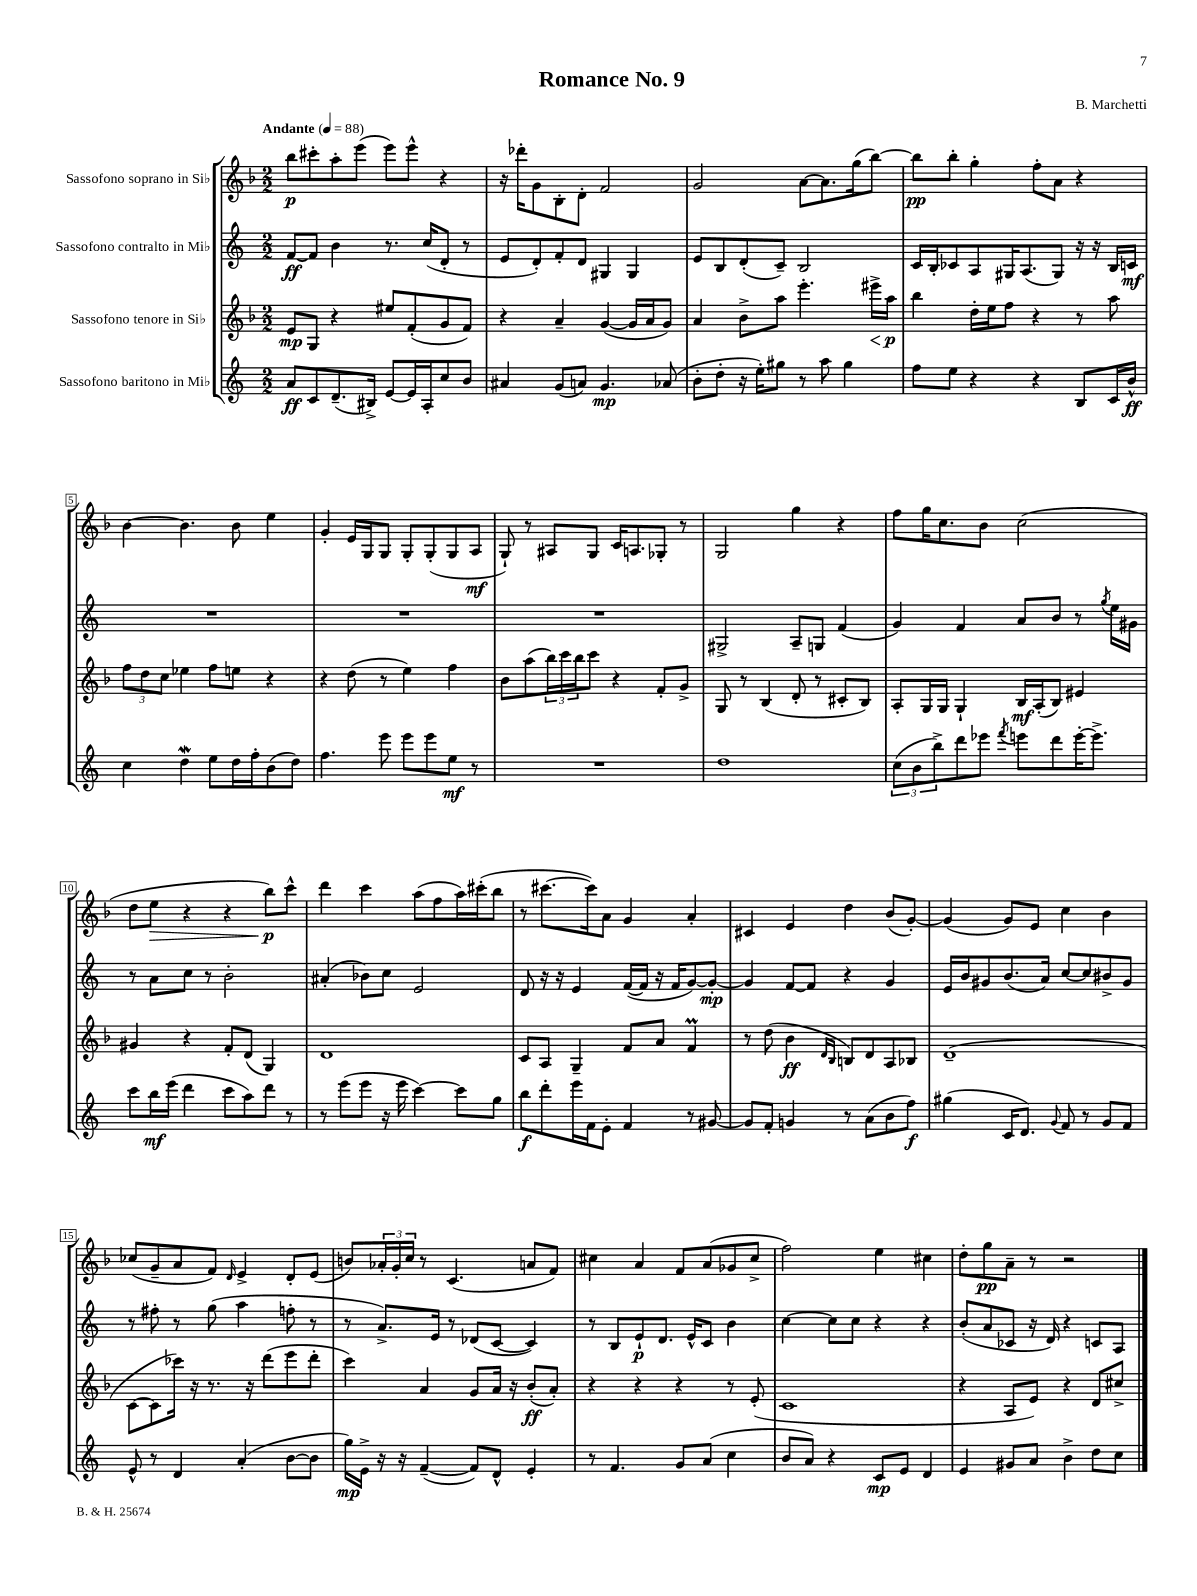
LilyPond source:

\header { title = "Romance No. 9" composer = "B. Marchetti" }
<<
\new StaffGroup <<
\new Staff = "s0" \with { instrumentName = "Sassofono soprano in Sib" } {
    \clef treble \key f \major \numericTimeSignature \time 2/2 \tempo "Andante" 4 = 88
    bes''8\p cis'''8-. a''8-. e'''8( e'''8) e'''8-^ r4 |
    r16 des'''16-. g'8 bes8-. d'8-. f'2 |
    g'2 a'8~ a'8. g''16( bes''8~) |
    bes''8\pp bes''8-. g''4-. f''8-. a'8 r4 |
    bes'4~ bes'4. bes'8 e''4 |
    g'4-. e'16 g16 g8 g8-. g8-.( g8 a8\mf |
    g8-!) r8 ais8 g8 c'16 a8. ges8-. r8 |
    g2 g''4 r4 |
    f''8 g''16 c''8. bes'8 c''2( |
    d''8 e''8\> r4 r4 bes''8\p\!) c'''8-^ |
    d'''4 c'''4 a''8( f''8 a''16) cis'''16-.( bes''8 |
    r8 cis'''8.~ cis'''16) a'8 g'4 a'4-. |
    cis'4 e'4 d''4 bes'8( g'8~-.) |
    g'4( g'8) e'8 c''4 bes'4 |
    ces''8( g'8-- a'8 f'8) \grace { d'16 } e'4-> d'8-. e'8( |
    b'8) \tuplet 3/2 { aes'16-. g'16-. c''16 } r8 c'4.( a'8 f'8) |
    cis''4 a'4 f'8 a'8( ges'8 cis''8-> |
    f''2) e''4 cis''4 |
    d''8-. g''8\pp a'8-- r8 r2 \bar "|." |
}
\new Staff = "s1" \with { instrumentName = "Sassofono contralto in Mib" } {
    \clef treble \key c \major \numericTimeSignature \time 2/2
    f'8~\ff f'8 b'4 r8. c''16( d'8-. r8 |
    e'8 d'8-.) f'8-. d'8 gis4 gis4 |
    e'8 b8 d'8-.( c'8--) b2 |
    c'16 b16-. ces'8 a8 gis16 a8.( gis8) r16 r16 b16 c'16\mf |
    R1 |
    R1 |
    R1 |
    gis2-> a8-- g8 f'4( |
    g'4) f'4 a'8 b'8 r8 \acciaccatura { g''8 } e''16 gis'16 |
    r8 a'8 c''8 r8 b'2-. |
    ais'4-.( bes'8) c''8 e'2 |
    d'8 r16 r16 e'4 f'16~( f'16 r16 f'16 g'8~) g'8~-.\mp |
    g'4 f'8~ f'8 r4 g'4 |
    e'16 b'16 gis'8 b'8.( a'16) c''8~ c''8 bis'8-> gis'8 |
    r8 fis''8-. r8 g''8( a''4 f''8-. r8 |
    r8 a'8.->) e'16 r8 des'8( c'8~ c'4) |
    r8 b8 e'8-!\p d'8. e'16-^ c'8 b'4 |
    c''4~ c''8 c''8 r4 r4 |
    b'8-.( a'8 ces'8 r16 d'16) r4 c'8 a8 \bar "|." |
}
\new Staff = "s2" \with { instrumentName = "Sassofono tenore in Sib" } {
    \clef treble \key f \major \numericTimeSignature \time 2/2
    e'8\mp g8 r4 eis''8 f'8-.( g'8 f'8) |
    r4 a'4-- g'4~( g'16 a'16 g'8) |
    a'4 bes'8-> a''8 e'''4.-. eis'''16->\< a''16\p\! |
    bes''4 d''16-. e''16 f''8 r4 r8 a''8 |
    \tuplet 3/2 { f''8 d''8 c''8 } ees''4 f''8 e''8 r4 |
    r4 d''8( r8 e''4) f''4 |
    bes'8 a''8( \tuplet 3/2 { bes''16) c'''16 bes''16 } c'''8 r4 f'8-. g'8-> |
    g8 r8 bes4( d'8-. r8 cis'8-. bes8) |
    a8-. g16 g16 g4-! bes16\mf a16-.( bes8) eis'4 |
    gis'4 r4 f'8-. d'8( g4) |
    d'1 |
    c'8 a8 g4-- f'8 a'8 f'4\prall |
    r8 d''8( bes'4\ff \grace { d'16 bes16 } b8) d'8 a8 bes8 |
    d'1--( |
    c'8~ c'8 ces'''16) r16 r8. r16 d'''8( e'''8 d'''8-. |
    c'''4) a'4 g'8 a'16 r16 bes'8-.\ff( a'8-.) |
    r4 r4 r4 r8 e'8-.( |
    c'1 |
    r4 a8 e'8) r4 d'8 cis''8-> \bar "|." |
}
\new Staff = "s3" \with { instrumentName = "Sassofono baritono in Mib" } {
    \clef treble \key c \major \numericTimeSignature \time 2/2
    a'8\ff c'8 d'8.--( bis16->) e'8~ e'16 a16-. c''8 b'8 |
    ais'4 g'8( a'8) g'4.\mp aes'8( |
    b'8-. d''8-. r16 e''16-.) gis''8 r8 a''8 gis''4 |
    f''8 e''8 r4 r4 b8 c'16 b'16-^\ff |
    c''4 d''4\mordent e''8 d''16 f''16-. b'8( d''8) |
    f''4. e'''8 e'''8 e'''8 e''8\mf r8 |
    R1 |
    d''1 |
    \tuplet 3/2 { c''8( b'8 b''8->) } d'''8 ees'''8 \acciaccatura { f'''8 } e'''8 d'''8 e'''16~-. e'''8.-> |
    c'''8 b''16\mf e'''16( d'''4 c'''8 a''8) d'''8 r8 |
    r8 e'''8( e'''8 r16 e'''16 c'''4~) c'''8 g''8 |
    b''8\f d'''8-. e'''16 f'16 e'8-. f'4 r8 gis'8~ |
    gis'8 f'8-. g'4 r8 a'8( b'8 f''8\f) |
    gis''4( c'16 d'8.) \appoggiatura { g'8 } f'8 r8 g'8 f'8 |
    e'8-^ r8 d'4 a'4-.( b'8~ b'8 |
    g''16\mp) e'16-> r16 r16 f'4~--( f'8) d'8-^ e'4-. |
    r8 f'4. g'8 a'8( c''4 |
    b'8 a'8) r4 c'8\mp e'8 d'4 |
    e'4 gis'8 a'8 b'4-> d''8 c''8 \bar "|." |
}
>>
>>
\layout { \context { \Score \override BarNumber.stencil = #(make-stencil-boxer 0.1 0.3 ly:text-interface::print) } }
